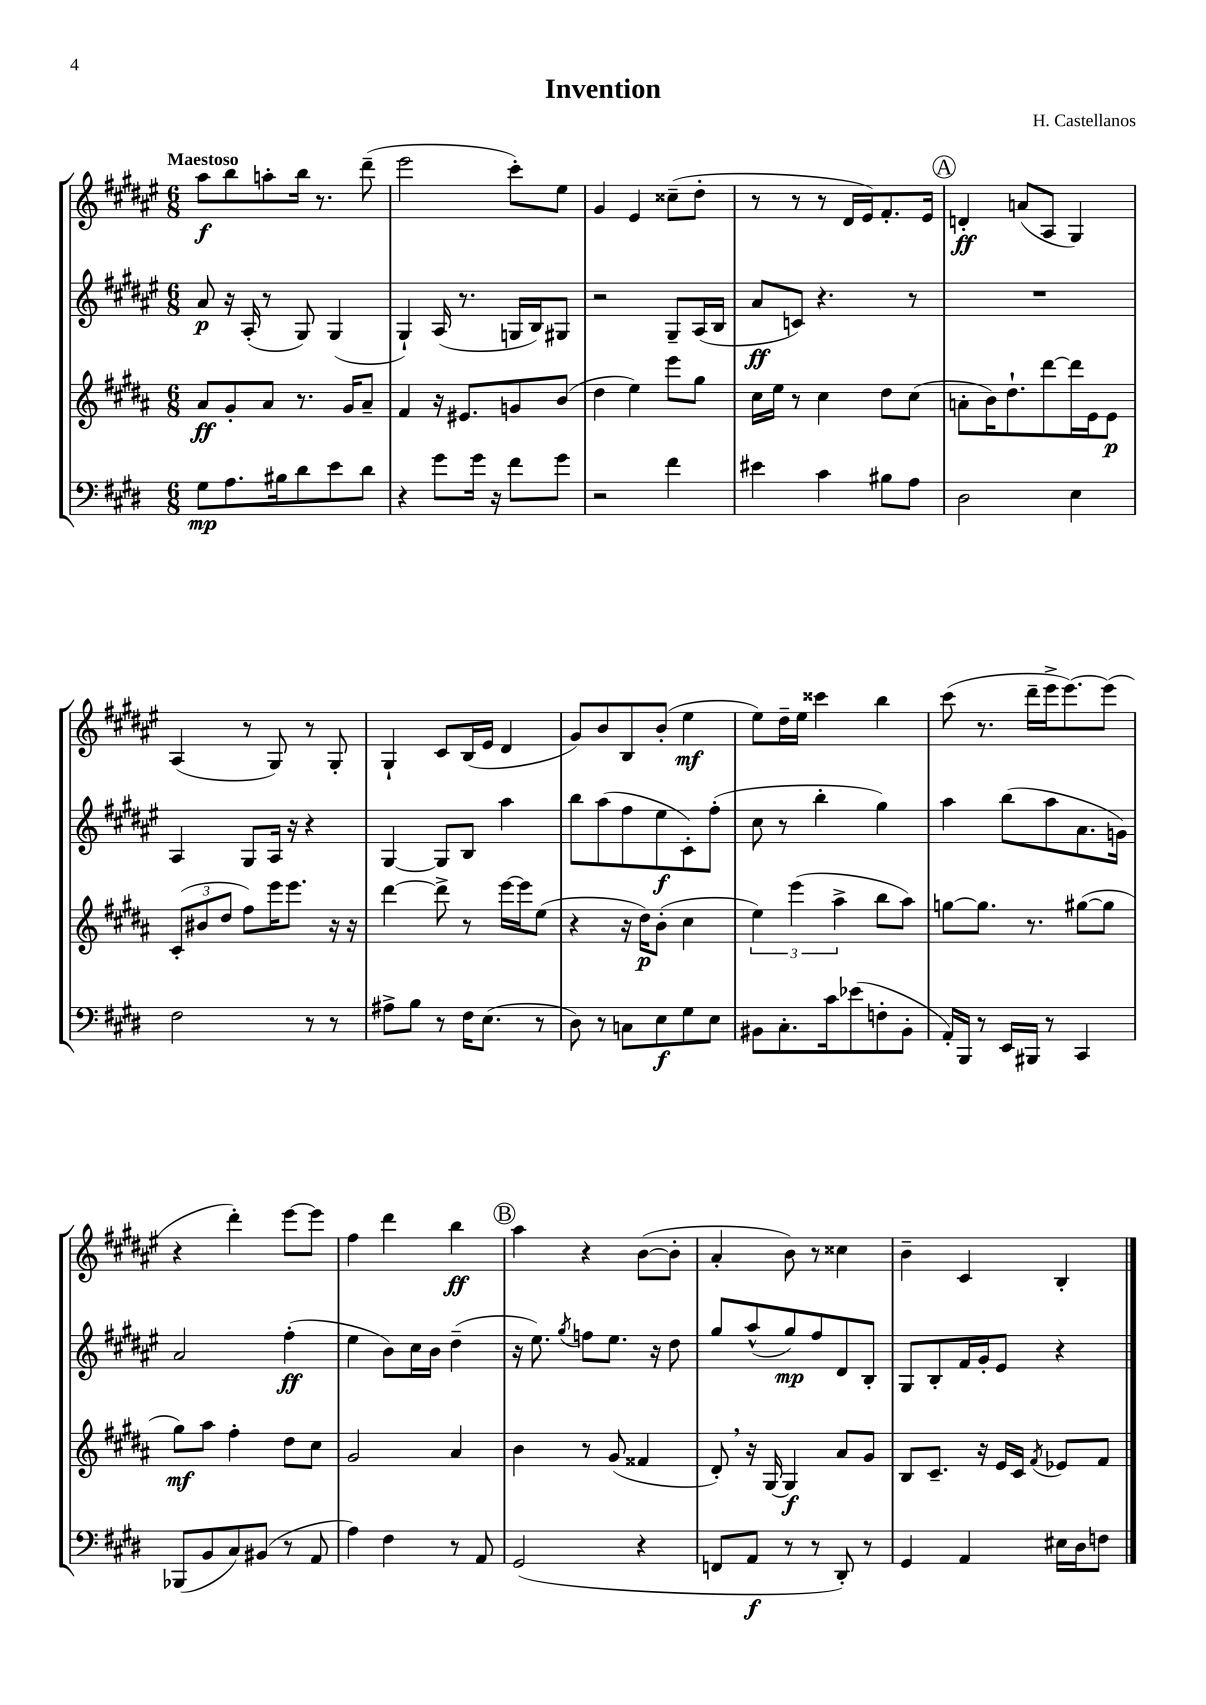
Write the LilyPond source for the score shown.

\header { title = "Invention" composer = "H. Castellanos" }
<<
\new StaffGroup <<
\new Staff = "s0" {
    \clef treble \key fis \major \numericTimeSignature \time 6/8 \tempo "Maestoso"
    \autoBeamOff ais''8[\f b''8 a''8-. b''16] r8. dis'''8--( |
    eis'''2 cis'''8[-.) eis''8] |
    gis'4 eis'4 cisis''8[--( dis''8]-. |
    r8 r8 r8 dis'16[ eis'16) fis'8.-. eis'16] |
    \mark \markup { \circle "A" } d'4-.\ff a'8[( ais8] gis4) |
    ais4( r8 gis8) r8 gis8-. |
    gis4-! cis'8[ b16( eis'16] dis'4 |
    gis'8[) b'8 b8 b'8]-.( eis''4\mf |
    eis''8[) dis''16-- eis''16] cisis'''4 b''4 |
    cis'''8( r8. dis'''16[-- eis'''16-> eis'''8.~) eis'''8]( |
    r4 dis'''4-.) eis'''8[~ eis'''8] |
    fis''4 dis'''4 b''4\ff |
    \mark \markup { \circle "B" } ais''4 r4 b'8[~( b'8]-. |
    ais'4-. b'8) r8 cisis''4 |
    b'4-- cis'4 b4-. \bar "|." |
}
\new Staff = "s1" {
    \clef treble \key fis \major \numericTimeSignature \time 6/8
    \autoBeamOff ais'8\p r16 ais16-.( r8 gis8) gis4( |
    gis4-!) ais16( r8. g16[ b16) gis8] |
    r2 gis8[-- ais16( b16] |
    ais'8[\ff c'8]) r4. r8 |
    \mark \markup { \circle "A" } R2. |
    ais4 gis8[ ais16] r16 r4 |
    gis4~ gis8[ b8] ais''4 |
    b''8[ ais''8( fis''8 eis''8\f cis'8-.) fis''8]-.( |
    cis''8 r8 b''4-. gis''4) |
    ais''4 b''8[( ais''8 ais'8. g'16]) |
    ais'2 fis''4-.\ff( |
    eis''4 b'8[) cis''16 b'16] dis''4--( |
    \mark \markup { \circle "B" } r16 eis''8.) \acciaccatura { gis''8 } f''8[ eis''8.] r16 dis''8 |
    gis''8[ ais''8-^( gis''8\mp) fis''8 dis'8 b8]-. |
    gis8[ b8-. fis'16 gis'16-. eis'8] r4 \bar "|." |
}
\new Staff = "s2" {
    \clef treble \key b \major \numericTimeSignature \time 6/8
    \autoBeamOff ais'8[\ff gis'8-. ais'8] r8. gis'16[ ais'8]-- |
    fis'4 r16 eis'8.[ g'8 b'8]( |
    dis''4 e''4) e'''8[ gis''8] |
    cis''16[ e''16] r8 cis''4 dis''8[ cis''8]( |
    \mark \markup { \circle "A" } a'8[-. b'16) dis''8.-! dis'''8~ dis'''16 e'16 e'8]\p |
    \tuplet 3/2 { cis'8[-.( bis'8 dis''8] } fis''8[) e'''16 e'''8.] r16 r16 |
    dis'''4~ dis'''8-> r8 e'''16[~ e'''16 e''8]( |
    r4 r16 dis''16[\p) b'8]-.( cis''4 |
    \tuplet 3/2 { e''4) e'''4( ais''4-> } b''8[ ais''8]) |
    g''8[~ g''8.] r8. gis''8[~( gis''8] |
    gis''8[\mf) ais''8] fis''4-. dis''8[ cis''8] |
    gis'2 ais'4 |
    \mark \markup { \circle "B" } b'4 r8 gis'8( fisis'4 |
    dis'8-.) \breathe r16 gis16~ gis4\f ais'8[ gis'8] |
    b8[ cis'8.]-- r16 e'16[ cis'16] \acciaccatura { fis'8 } ees'8[ fis'8] \bar "|." |
}
\new Staff = "s3" {
    \clef bass \key e \major \numericTimeSignature \time 6/8
    \autoBeamOff gis8[\mp a8. bis16 dis'8 e'8 dis'8] |
    r4 gis'8[ gis'16] r16 fis'8[ gis'8] |
    r2 fis'4 |
    eis'4 cis'4 bis8[ a8] |
    \mark \markup { \circle "A" } dis2 e4 |
    fis2 r8 r8 |
    ais8[-> b8] r8 fis16[ e8.]( r8 |
    dis8) r8 c8[ e8\f gis8 e8] |
    bis,8[ cis8.-. cis'16 ees'8( f8-. bis,8]-. |
    a,16[-.) b,,16] r8 e,16[ bis,,16] r8 cis,4 |
    bes,,8[( b,8 cis8) bis,8]( r8 a,8 |
    a4) fis4 r8 a,8 |
    \mark \markup { \circle "B" } gis,2( r4 |
    f,8[ a,8]\f r8 r8 dis,8-.) r8 |
    gis,4 a,4 eis16[ dis16 f8] \bar "|." |
}
>>
>>
\layout { \context { \Score \remove "Bar_number_engraver" } }
